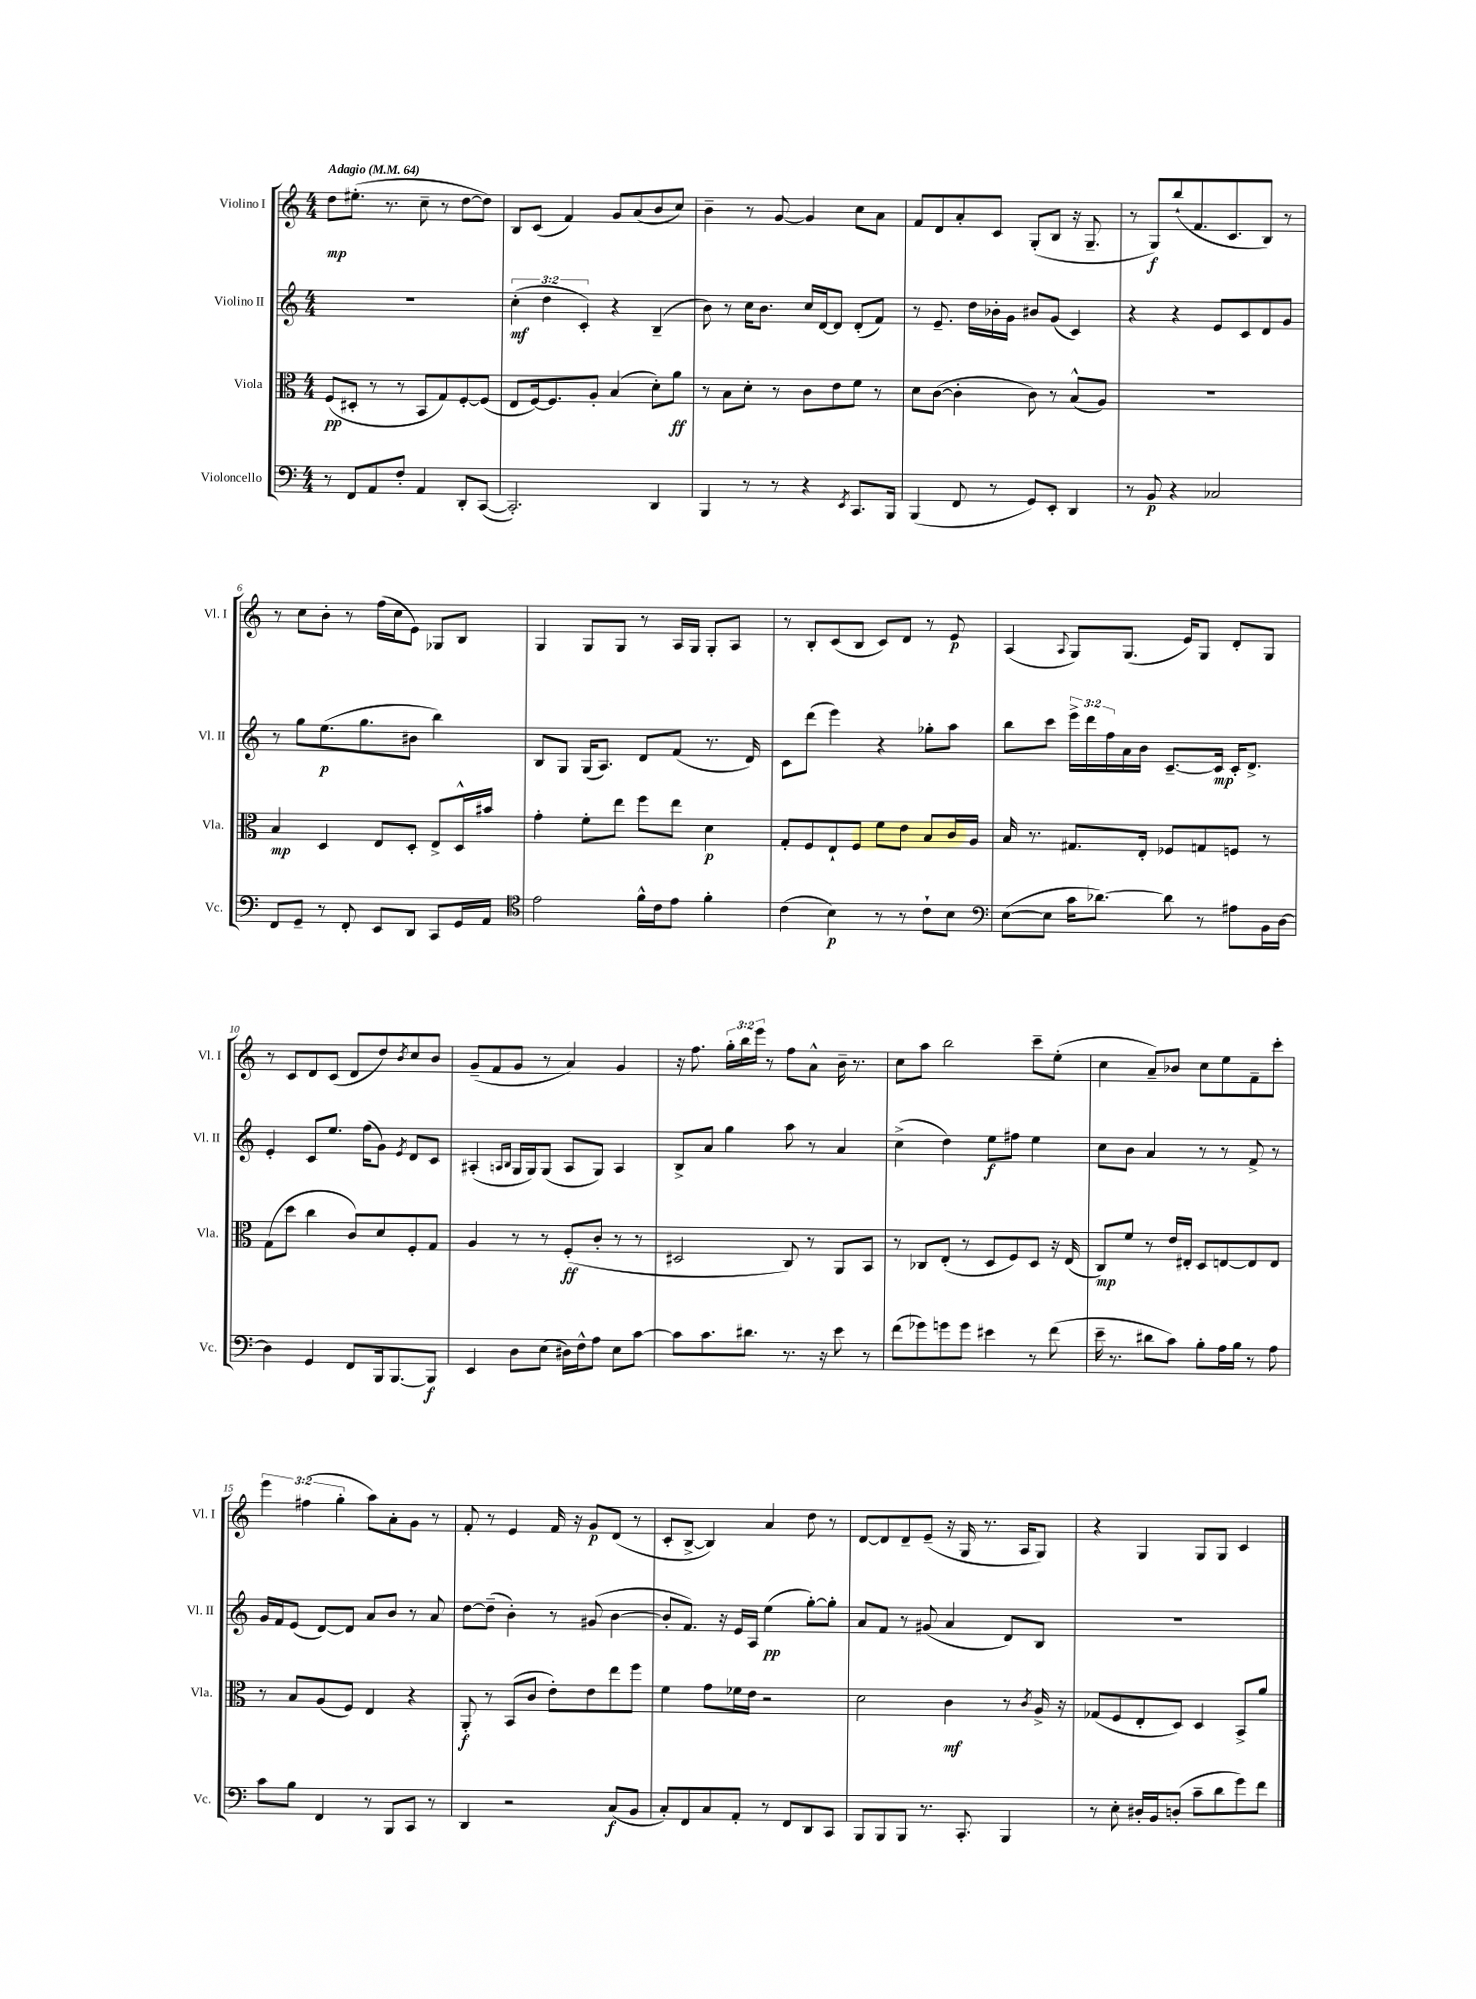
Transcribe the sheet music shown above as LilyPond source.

<<
\new StaffGroup <<
\new Staff = "s0" \with { instrumentName = "Violino I" shortInstrumentName = "Vl. I" } {
    \clef treble \key c \major \numericTimeSignature \time 4/4 \override Staff.TupletNumber.text = #tuplet-number::calc-fraction-text \tempo "Adagio" 4 = 64
    d''8\mp eis''8.-.( r8. c''8-- r8 d''8~ d''8) |
    b8 c'8( f'4) g'8 a'8( b'8 c''8) |
    b'4-- r8 g'8~ g'4 c''8 a'8 |
    f'8 d'8 a'8-. c'8 g8-.( b8 r16 g8.-- |
    r8 g8\f) b''8-!( f'8. c'8. b8) r8 |
    r8 c''8 b'8-. r8 f''16( c''16 e'8) ges8 b8 |
    g4 g8 g8 r8 a16 g16 g8-. a8 |
    r8 b8-. c'8( b8 c'8) d'8 r8 e'8\p |
    a4( \appoggiatura { a8 } g8) g8.( e'16) g8 d'8-. g8 |
    r8 c'8 d'8 c'8( d'8 d''8) \acciaccatura { b'8 } c''8 b'8 |
    g'8--( f'8 g'8 r8 a'4) g'4 |
    r16 f''8. \tuplet 3/2 { g''16-. b''16 e'''16 } r8 f''8 a'8-^ b'16-- r8. |
    c''8 a''8 b''2 c'''8-- e''8-.( |
    c''4 a'8--) bes'8 c''8 e''8 f'8-- c'''8-. |
    \tuplet 3/2 { e'''4 fis''4( g''4-. } a''8) a'8-. g'8 r8 |
    f'8-. r8 e'4 f'16 r16 g'8\p d'8( r8 |
    c'8-. b8~-> b4) a'4 d''8 r8 |
    d'8~ d'8 d'8-- e'8--( r16 g16 r8. a16 g8) |
    r4 g4 g8 g8 c'4 \bar "|." |
}
\new Staff = "s1" \with { instrumentName = "Violino II" shortInstrumentName = "Vl. II" } {
    \clef treble \key c \major \numericTimeSignature \time 4/4 \override Staff.TupletNumber.text = #tuplet-number::calc-fraction-text
    R1 |
    \tuplet 3/2 { c''4-.\mf( d''4 c'4-.) } r4 b4--( |
    b'8) r8 c''16 b'8. c''16 d'16~ d'8 d'8-.( f'8) |
    r8 e'8.-- d''16 bes'16-. g'16 bis'8 g'8( c'4) |
    r4 r4 e'8 c'8 d'8 g'8 |
    r8 g''8 e''8.\p( g''8. bis'8 b''4) |
    b8 g8 g16( a8.) d'8 f'8( r8. d'16) |
    c'8 d'''8( e'''4) r4 ges''8-. a''8 |
    b''8 c'''8 \tuplet 3/2 { e'''16-> d'''16 f''16 } a'16 b'16 c'8.~-- c'16\mp c'16-. d'8.-> |
    e'4-. c'8 e''8. f''16( g'8) \acciaccatura { e'8 } d'8 c'8 |
    ais4-.( \grace { a16 b16 } g16 g16) g8( a8 g8) a4 |
    b8-> a'8 g''4 a''8 r8 a'4 |
    c''4->( d''4) e''8\f fis''8 e''4 |
    c''8 b'8 a'4 r8 r8 f'8-> r8 |
    g'16 f'16 e'8( d'8~) d'8 a'8 b'8 r8 a'8 |
    d''8~ d''8--( b'4-.) r8 gis'8( b'4~ |
    b'8-. f'8.) r16 e'16 a16 e''4\pp( g''8~-.) g''8-. |
    a'8 f'8 r8 gis'8( a'4 d'8) b8 |
    R1 \bar "|." |
}
\new Staff = "s2" \with { instrumentName = "Viola" shortInstrumentName = "Vla." } {
    \clef alto \key c \major \numericTimeSignature \time 4/4
    f8\pp( dis8-. r8 r8 b,8 g8) f8~-. f8( |
    e8 f16~) f8. a8-. b4( d'8-.) a'8\ff |
    r8 b8 d'8-. r8 c'8 e'8 f'8 r8 |
    d'8 c'8~( c'4-. c'8) r8 b8-^( a8) |
    r1 |
    b4\mp d4 e8 d8-. e8-> d16-^ bis'16 |
    g'4-. f'8-. e''8 f''8 e''8 d'4\p |
    g8-. f8 e8-! f8 f'8 e'8 b8 c'16 a16 |
    b16 r8. gis8. e16-. fes8 g8 f8 r8 |
    g8( d''8 c''4 c'8) d'8 f8-. g8 |
    a4 r8 r8 f8-.\ff( c'8-. r8 r8 |
    dis2 c8) r8 a,8 b,8 |
    r8 ces8 e8-.( r8 d8 f8) d8 r16 e16( |
    c8\mp) f'8 r8 e'16 eis16-. d8 e8~ e8 e8 |
    r8 b8 a8( f8) e4 r4 |
    a,8-.\f r8 b,8( c'8 e'8-.) e'8 e''8 f''8 |
    f'4 g'8 fes'16 e'16 r2 |
    d'2 c'4\mf r8 \acciaccatura { c'8 } a16-> r16 |
    ges8( f8 e8-. d8) d4 b,8-> a'8 \bar "|." |
}
\new Staff = "s3" \with { instrumentName = "Violoncello" shortInstrumentName = "Vc." } {
    \clef bass \key c \major \numericTimeSignature \time 4/4
    r8 f,8 a,8 f8-. a,4 d,8-. c,8~( |
    c,2.-.) d,4 |
    b,,4 r8 r8 r4 \acciaccatura { e,8 } c,8. b,,16 |
    b,,4( f,8 r8 g,8) e,8-. d,4 |
    r8 b,8\p r4 ces2 |
    f,8 g,8-- r8 f,8-. e,8 d,8 c,8 g,16 a,16 |
    \clef tenor e'2 f'16-^ c'16 e'8 f'4-. |
    c'4( b4\p) r8 r8 c'8-! b8 |
    \clef bass e8~( e8 c'16 des'8.~) des'8 r8 ais8 b,16 d16~ |
    d4 g,4 f,8 b,,16 b,,8.~ b,,8\f |
    e,4 d8 e8( dis16) f16-^ a8 e8 c'8~ |
    c'8 c'8. dis'8. r8. r16 e'8 r8 |
    f'8( ges'8) g'8 g'8 eis'4 r8 f'8( |
    e'16-- r8. dis'8 c'8) b8-. a16 b16 r8 a8 |
    c'8 b8 f,4 r8 b,,8 c,8 r8 |
    d,4 r2 c8\f( b,8 |
    c8-.) f,8 c8 a,8-. r8 f,8 d,8 c,8 |
    b,,8 b,,8 b,,8 r8. c,8.-. b,,4 |
    r8 e8-. dis16-. b,16 d8-.( c'8-- d'8 g'8) f'8 \bar "|." |
}
>>
>>
